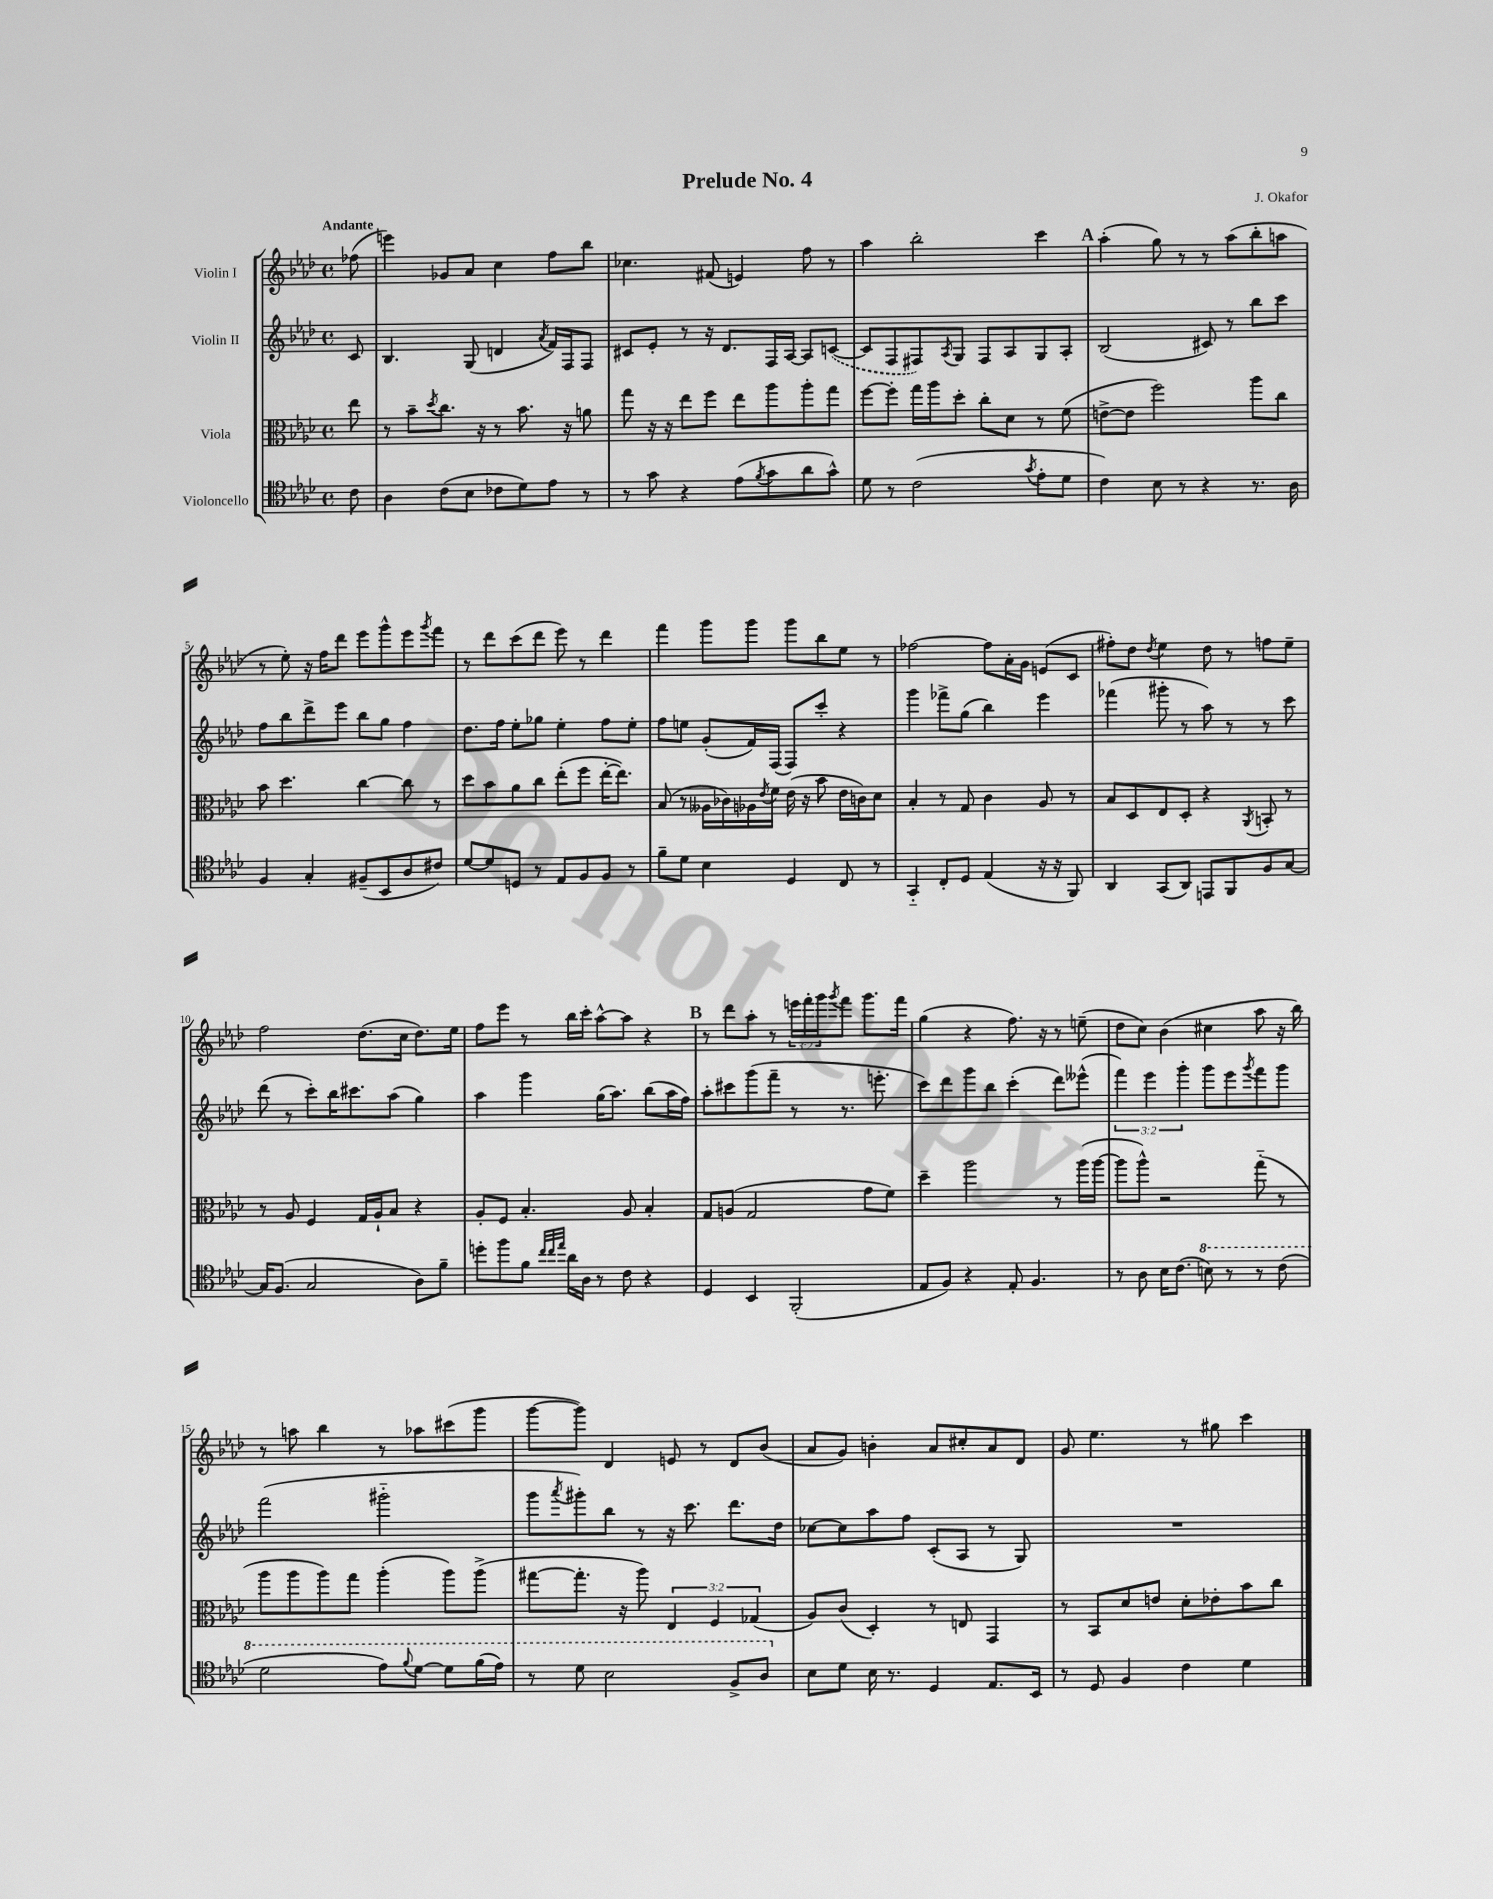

**kern	**kern	**kern	**kern
*staff4	*staff3	*staff2	*staff1
*clefC4	*clefC3	*clefG2	*clefG2
*k[b-e-a-d-]	*k[b-e-a-d-]	*k[b-e-a-d-]	*k[b-e-a-d-]
*M4/4	*M4/4	*M4/4	*M4/4
*met(c)	*met(c)	*met(c)	*met(c)
8c	8ee-	8c	(8ff-
=	=	=	=
4A-	8r	4.B-	4eee)
.	8b-~	.	.
.	8qdd-	.	.
(8c	8.cc	.	8g-
8B-	.	(8G	8a-
.	16r	.	.
8c-	8r	4d	4cc
8d-)	8.b-	.	.
.	.	8qa-	.
8e-	.	16f)	8ff
.	16r	16F	.
8r	8a	8F	8bb-
=	=	=	=
8r	8gg	8c#	4.cc-
8g	16r	8e-'	.
.	16r	.	.
4r	8ee-	8r	.
.	8ff	16r	(8f#
.	.	8.d-	.
(8e-	8ee-	.	4e)
8qf	.	.	.
8g	8aa-	16F	.
.	.	[16A-	.
8a-	8aa-'	8A-]	8ff
8g^^)	8gg	([8c	8r
=	=	=	=
8d-	[8ff	8c]	4aa-
8r	8ff']	8F	.
(2c	16gg	8F#)	2bb-'
.	16aa-	.	.
.	.	8qA-	.
.	8dd-'	8G	.
.	8cc'	8F#	.
.	8d-	8A-	.
8qg	.	.	.
8e-'	8r	8G	4ccc
8d-	(8f	8A-'	.
=	=	=	=
4c)	[8e^	(2B-	(4aa-'
.	8e]	.	.
8B-	2ff)	.	8gg)
8r	.	.	8r
4r	.	8c#)	8r
.	.	8r	(8aa-
8.r	8aa-	8bb-	8bb-'
.	8cc	8ccc	8aa
16A-	.	.	.
=	=	=	=
4F	8b-	8ff	8r
.	4.dd-	8bb-	8ee-')
4G'	.	8ddd-^	16r
.	.	.	16ff
.	.	8eee-	8ddd-
(8F#~	[4cc	8bb-	8eee-
8BB-	.	8gg	8ggg^^
8A-	8cc]	4ff	8eee-
.	.	.	8qggg
8c#)	8r	.	8fff
=	=	=	=
[8d-	8dd-	8.dd-	8r
8d-]	8b-	.	8ddd-
.	.	16ff	.
8D	8a-	8ee-'	(8ccc
8r	8cc	8gg-	8ddd-
8E-	(8ee-'	4ee-'	8eee-)
8F	8ff	.	8r
8F	[16ee-'	8ff	4ddd-
.	8.ee-])	.	.
8r	.	8ee-'	.
=	=	=	=
8f~	(8B-	8ff	4fff
8d-	8r	8ee	.
4B-	16A--	(8g'	8ggg
.	16c-)	.	.
.	16A-	16f)	8ggg
.	8qe-	.	.
.	16f	(16F	.
4D-	(16e-	8F)	8ggg
.	16r	.	.
.	8b-	8ccc'	8bb-
8C	16e-	4r	8ee-
.	16c)	.	.
8r	8d-	.	8r
=	=	=	=
4GG'~	4B-'	4ggg	[2ff-
8C'	8r	8fff-^	.
8D-	8G	(8gg	.
(4E-	4c	4bb-)	8ff-]
.	.	.	16a-'
.	.	.	16g
16r	8A-	4eee-	(8e
16r	.	.	.
8FF)	8r	.	8c
=	=	=	=
4AA-	8B-	(4fff-	8ff#')
.	8D-	.	8dd-
.	.	.	8qdd-
(8GG	8E-	8ggg#'	4ee-
8AA-)	8D-'	8r	.
8EE	4r	8aa-)	8dd-
8FF	.	8r	8r
.	8qAA-	.	.
8F	8BB'	8r	8ff
[8G	8r	8ccc	8ee-~
=	=	=	=
16G]	8r	(8ddd-	2ff
(8.F	.	.	.
.	8A-	8r	.
2G	4F	8ccc')	.
.	.	16bb-	.
.	.	8.ccc#	.
.	16G	.	(8.dd-
.	16A-`	.	.
.	8B-	(8aa-	.
.	.	.	16cc
8A-)	4r	4gg)	8.dd-)
8f~	.	.	.
.	.	.	16ee-
=	=	=	=
8dd'	8A-'	4aa-	8ff
8ff	8F	.	8eee-
8f	4.B-'	4ggg	8r
32qqcc	.	.	.
32qqcc	.	.	.
32qqee-	.	.	.
16a-	.	.	16bb-
16A-	.	.	16ccc'
8r	.	(16gg	[8aa-^^
.	.	8.aa-)	.
8c	8A-	.	8aa-]
4r	4B-'	(8bb-	4r
.	.	16aa-	.
.	.	16ff)	.
=	=	=	=
4D-	8G	8aa-'	8r
.	(8A	8ccc#	8ddd-
4BB-	2G	(8ggg	8aa-'
.	.	8fff~	8r
(2FF'	.	8r	24eee
.	.	.	24fff'
.	.	.	24ggg
.	.	.	8qggg
.	.	8.r	8fff
.	8g	.	8.ggg
.	.	8.eee'	.
.	8f)	.	.
.	.	.	16fff
=	=	=	=
8E-	4dd-~	8ccc)	(4gg
8F)	.	8ddd-	.
4r	2aa-	8ggg	4r
.	.	8bb-	.
8E-'	.	(4ccc'	8.ff)
4.F	.	.	.
.	.	.	16r
.	8r	8ddd-)	8r
.	(16aa-	(8eee--^^	(8ee~
.	[16aa-	.	.
=	=	=	=
8r	8aa-]	6fff)	8dd-
8A-	8aa-^^)	.	8cc)
.	.	6eee-	.
16B-	2r	.	(4b-
(8.c	.	.	.
.	.	6ggg'	.
8b)	.	8ggg	4cc#
8r	.	8eee-	.
.	.	8qggg	.
8r	(8gg'~	8fff	8aa-
(8cc	8r	8ggg	16r
.	.	.	16bb-)
=	=	=	=
2dd-	8aa-	(2fff	8r
.	8aa-	.	8aa
.	8aa-)	.	4bb-
.	8gg	.	.
8ee-)	(4aa-'	2ggg#'~	8r
8qqff	.	.	.
[8dd-	.	.	8aa-
8dd-]	8aa-)	.	(8ccc#
(16ff	(8aa-^	.	8ggg
16ee-)	.	.	.
=	=	=	=
8r	[8gg#	8ggg	[8ggg
.	.	8qaaa-	.
8dd-	8.gg#']	8ggg#')	8ggg])
2b-	.	8bb-	4d-
.	16r	.	.
.	8aa-)	8r	.
.	6E-	16r	8e
.	.	8.ccc	.
.	.	.	8r
.	6F	.	.
8f^	.	8.ddd-	8d-
.	(6G-	.	.
8a-	.	.	(8b-
.	.	16dd-	.
=	=	=	=
8B-	8A-)	[8cc-	8a-
8d-	(8c	8cc-]	8g)
16B-	4D-')	8aa-	4b'
8.r	.	.	.
.	.	8ff	.
4D-	8r	(8c'	8a-
.	8E	8A-	8cc#'
8.E-	4GG	8r	8a-
.	.	8G)	8d-
16BB-	.	.	.
=	=	=	=
8r	8r	1r	8g
8D-	8BB-	.	4.ee-
4F	8d-	.	.
.	8e	.	.
4c	8d-'	.	8r
.	8e-'	.	8gg#
4d-	8b-	.	4ccc
.	8cc	.	.
==	==	==	==
*-	*-	*-	*-
